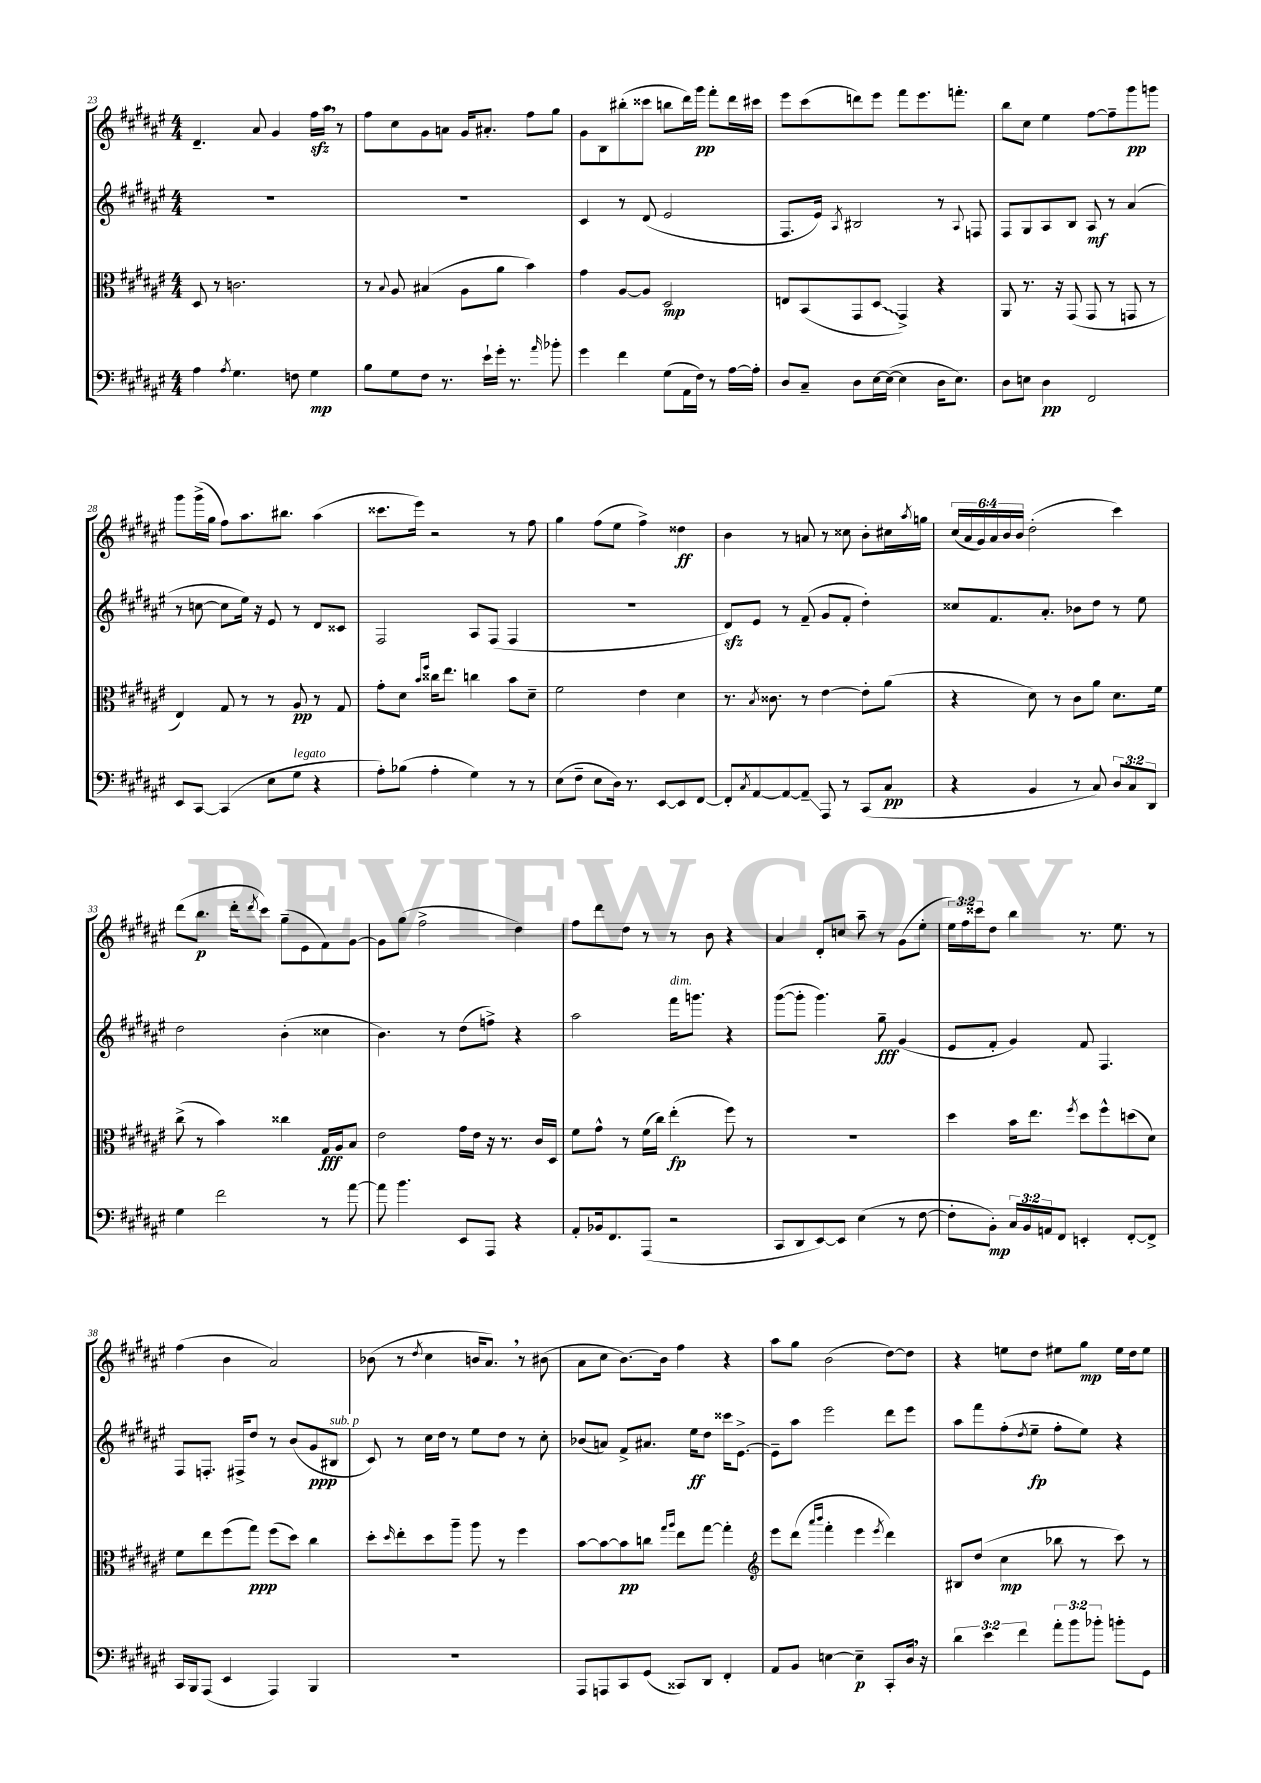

**kern	**kern	**kern	**kern
*staff4	*staff3	*staff2	*staff1
*clefF4	*clefC3	*clefG2	*clefG2
*k[f#c#g#d#a#e#]	*k[f#c#g#d#a#e#]	*k[f#c#g#d#a#e#]	*k[f#c#g#d#a#e#]
*M4/4	*M4/4	*M4/4	*M4/4
4A#	8D#	1r	4.d#~
.	8r	.	.
8qA#	.	.	.
4.G#	2.c	.	.
.	.	.	8a#
.	.	.	4g#
8F	.	.	.
4G#	.	.	16ff#
.	.	.	16aa#
.	.	.	8r
=	=	=	=
8B	8r	1r	8ff#
.	8qqB	.	.
8G#	8A#	.	8cc#
8F#	(4B#	.	8g#
8.r	.	.	8a
.	8A#	.	16g#
16e#`	.	.	8.a#'
16g#'	8a#	.	.
8.r	.	.	.
.	4b)	.	8ff#
16qqa#	.	.	.
8b-'	.	.	8gg#
=	=	=	=
4g#	4g#	4c#	8g#
.	.	.	8B
4f#	[8A#	8r	(8bb#'
.	8A#]	(8d#	8ccc##
(8G#	2D#	2e#	8bb
16AA#	.	.	16ddd#)
16F#)	.	.	16ggg#
8r	.	.	8fff#'
[16A#	.	.	16ddd#
16A#']	.	.	16ccc#
=	=	=	=
8D#	8E	8.F#	8eee#
8C#~	(8BB	.	(8ccc#
.	.	16e#)	.
.	.	8qA#	.
8D#	8GG#	2B#	8ddd)
[16E#	8D#	.	8eee#
(16E#_	.	.	.
4E#]	4GG#^)	.	8fff#
.	.	.	8.eee#
16D#	4r	8r	.
8.E#)	.	.	8.fff'
.	.	8qqA#	.
.	.	8F	.
=	=	=	=
8D#	8AA#	8F#	8bb
8E	8.r	8G#	8cc#
4D#	.	8A#	4ee#
.	16r	.	.
.	(8GG#	8B	.
2FF#	8GG#	8A#	[8ff#
.	8r	8r	8ff#~]
.	8GG	(4a#	8ggg#
.	8r	.	8ggg
=	=	=	=
8EE#	4E#)	8r	8ggg#
[8CC#	.	[8cc	(16ggg#^
.	.	.	16gg#
(4CC#]	8G#	8cc]	8ff#)
.	8r	16ee#)	8.aa#
.	.	16r	.
8E#	8r	8e#	.
.	.	.	8.bb#
8G#	8A#	8r	.
4r	8r	8d#	(4aa#
.	8G#	8c##	.
=	=	=	=
8A#')	8g#'	2F#	8.ccc##
(8B-	8d#	.	.
.	.	.	16eee#)
.	16qqb	.	.
.	16qqff#	.	.
4A#'	16cc##	.	2r
.	8.ee#	.	.
4G#)	4cc	8A#	.
.	.	(8F#	.
8r	8b	4F#	8r
8r	8d#~	.	8ff#
=	=	=	=
(8E#	2f#	1r	4gg#
8F#~	.	.	.
8E#	.	.	(8ff#
16D#)	.	.	8ee#
8.r	.	.	.
.	4e#	.	4ff#^)
[8EE#	.	.	.
8EE#]	4d#	.	4dd##
[8FF#	.	.	.
=	=	=	=
8FF#']	8.r	8d#)	4b
8qC#	.	.	.
[8AA#	.	8e#	.
.	8qB	.	.
.	8.c##	.	.
8AA#_	.	8r	8r
8AA#~]	8r	(8f#~	8a
8AAA#	[4e#	8g#	8r
8r	.	8f#'	8cc##
(8CC#	8e#']	4dd#')	8b'
8C#	(8a#	.	16cc#
.	.	.	8qaa#
.	.	.	16gg
=	=	=	=
4r	4r	8cc##	(24cc#
.	.	.	24a#
.	.	.	24g#)
.	.	8.f#	24a#
.	.	.	24b
.	.	.	24b
4BB	8d#)	.	(2dd#'
.	.	8.a#'	.
.	8r	.	.
8r	8c#	8b-	.
8C#)	8a#	8dd#	.
12D#	8.d#	8r	4ccc#)
12C#	.	.	.
.	.	8ee#	.
12DD#	.	.	.
.	16f#	.	.
=	=	=	=
4G#	(8cc#^	2dd#	(8ddd#
.	8r	.	8.bb
2f#	4b)	.	.
.	.	.	16ddd#'
.	.	.	8qddd#
.	.	.	8ccc#)
.	4cc##	(4b'	(8gg#~
.	.	.	8e#
8r	16G#	4cc##	8f#)
.	16A#	.	.
[8a#	8B	.	[8g#
=	=	=	=
8a#]	2e#	4.b)	8g#]
4.b	.	.	(8gg#
.	.	.	2ff#^
.	.	8r	.
8EE#	16g#	(8dd#	.
.	16e#	.	.
8AAA#	16r	8ff^)	.
.	8.r	.	.
4r	.	4r	4dd#)
.	16c#	.	.
.	16D#	.	.
=	=	=	=
8AA#'	8f#	2aa#	8ff#
16BB-	8g#^^	.	8ddd#
8.FF#	.	.	.
.	8r	.	8dd#
(8AAA#	(16f#	.	8r
.	16cc#)	.	.
2r	(4ee#'	16fff#	8r
.	.	8.ggg	.
.	.	.	8b
.	8ff#)	4r	4r
.	8r	.	.
=	=	=	=
8CC#	1r	([8ggg#	4a#
8DD#	.	8ggg#']	.
[8EE#)	.	4.ggg#)	8d#'
8EE#]	.	.	8cc
(4E#	.	.	8aa#~
.	.	8gg#~	8r
8r	.	(4g#	(8g#
[8F#	.	.	8ee#'
=	=	=	=
8F#']	4dd#	8e#	24ee#)
.	.	.	24ff#
.	.	.	24ccc##
8BB')	.	8f#'	8dd#
24C#	16b	4g#)	4bb
24BB	.	.	.
.	8.ee#	.	.
24AA	.	.	.
8FF#	.	.	.
.	8qff#	.	.
4EE'	8dd#	8f#	8.r
.	8ff#^^	4.F#	.
.	.	.	8.ee#
[8FF#'	(8dd	.	.
8FF#^]	8d#)	.	8r
=	=	=	=
16CC#	8f#	8F#	(4ff#
16BBB	.	.	.
(8AAA#	8ee#	8.F'	.
4EE#	(8ff#	.	4b
.	.	16F#^	.
.	8gg#)	8dd#	.
4AAA#)	(8ff#	8r	2a#)
.	8dd#)	(8b	.
4BBB	4cc#	8g#	.
.	.	8B#	.
=	=	=	=
1r	8dd#'	8c#)	(8b-
.	16qqdd#	.	.
.	8ee#'	8r	8r
.	.	.	8qdd#
.	8dd#	16cc#	4cc#
.	.	16dd#	.
.	8aa#~	8r	.
.	8aa#	8ee#	16b
.	.	.	8.a#)
.	8r	8dd#	.
.	4ff#	8r	8r
.	.	8cc#'	(8b#
=	=	=	=
8AAA#	[8b	(8b-	8a#
8AAA	8b_	8a)	8cc#
8CC#	8b]	8f#^	[8.b)
(8GG#	8cc	8.a#	.
.	.	.	16b]
.	16qqgg#	.	.
.	16qqaa#	.	.
8CC##)	8ee#	.	4ff#
.	.	16ee#	.
8DD#	[8gg#	8dd#	.
4FF#'	4gg#']	16ccc##	4r
.	.	[8.e#^	.
=	=	=	=
*	*clefG2	*	*
8AA#	8eee#	8e#~]	8aa#
8BB	(8ddd#	8aa#	8gg#
.	16qqaaa#	.	.
.	16qqbbb	.	.
[4E	4fff#'	2eee#	(2b
4E~]	4eee#	.	.
.	8qeee#	.	.
8CC#'	4ddd#)	8ddd#	[8dd#)
16D#	.	8eee#	8dd#]
16r	.	.	.
=	=	=	=
6d#	8B#	8aa#	4r
.	(8dd#	8fff#	.
6e#	.	.	.
.	4cc#	(8ff#'	8ee
6f#	.	.	.
.	.	8qdd#	.
.	.	8ee#~	8dd#
12a#'	8bb-	8ff#'	8ee#
12b	.	.	.
.	8r	8ee#)	8gg#
12b-'	.	.	.
8b'	8ccc#)	4r	16ee#
.	.	.	16dd#
8GG#	8r	.	8ee#
==	==	==	==
*-	*-	*-	*-
